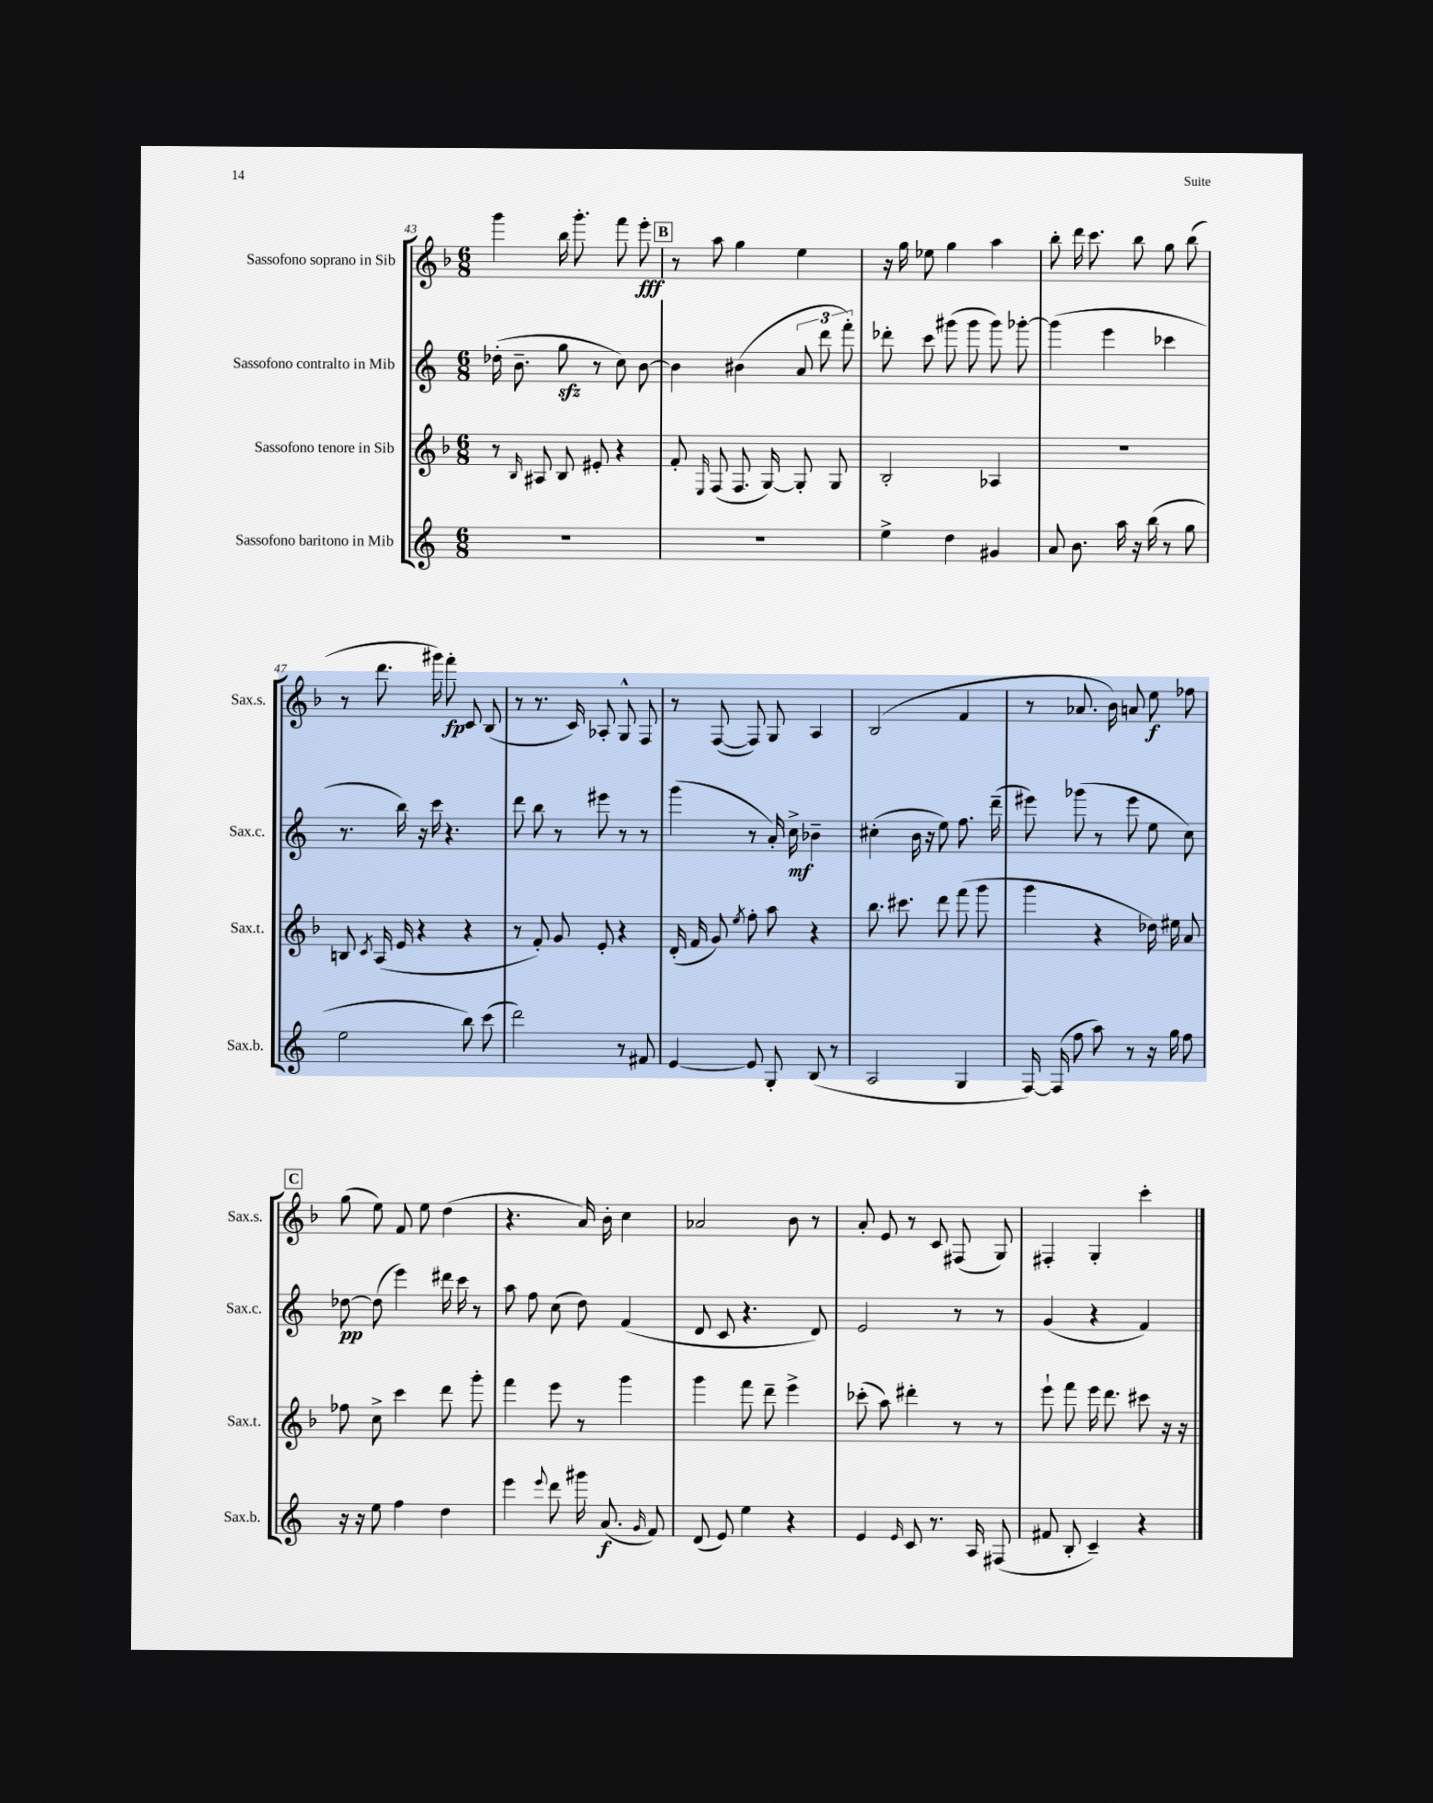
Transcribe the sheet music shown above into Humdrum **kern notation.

**kern	**kern	**kern	**kern
*staff4	*staff3	*staff2	*staff1
*clefG2	*clefG2	*clefG2	*clefG2
*k[]	*k[b-]	*k[]	*k[b-]
*M6/8	*M6/8	*M6/8	*M6/8
2.r	8r	(16dd-'\	4ggg\
.	.	8.b~\	.
.	16qqB-/	.	.
.	8A#/	.	.
.	8B-/	8gg\	16bb-\
.	.	.	8.ggg'\
.	8e#'/	8r	.
.	4r	8cc\)	8fff\
.	.	[8b\	8eee'\
=	=	=	=
2.r	8f'/	4b\]	8r
.	16qqE/	.	.
.	(8F/	.	8aa\
.	8.F/	(4b#\	4gg\
.	[16G/)	.	.
.	8G'/]	12a/	4ee\
.	.	12ddd\	.
.	8G/	.	.
.	.	12fff'\)	.
=	=	=	=
4ee^\	2B-'/	8ddd-'\	16r
.	.	.	16gg\
.	.	8ccc\	8ee-\
4dd\	.	(8ggg#\	4gg\
.	.	8ggg#\	.
4g#/	4A-/	8ggg#\)	4aa\
.	.	[8ggg-'\	.
=	=	=	=
8a/	2.r	(4ggg-\]	8bb-'\
8.b\	.	.	16ddd\
.	.	.	8.ccc\
.	.	4eee\	.
16aa\	.	.	.
16r	.	.	8bb-\
(16bb\	.	.	.
8r	.	4ccc-\	8gg\
8gg\	.	.	(8bb-\
=	=	=	=
2ee\	8B/	8.r	8r
.	8qc/	.	.
.	(16A/	.	8.ddd\
.	16e/	16bb\)	.
.	4r	16r	.
.	.	16ccc\	16ggg#\)
.	.	4.r	8fff'\
8bb\)	4r	.	8c/
(8ccc\	.	.	(8B-/
=	=	=	=
2ddd\)	8r	8ddd\	8r
.	8f'/)	8bb\	8.r
.	8g/	8r	.
.	.	.	16c/)
.	8e'/	8eee#\	8A-'/
8r	4r	8r	8G^^/
8f#/	.	8r	8F/
=	=	=	=
[4e/	(16d'/	(4ggg\	8r
.	16f/	.	.
.	8g/)	.	([8F/
.	8qee/	.	.
8e/]	8ff'\	8r	8F/])
8G'/	8aa\	16a'/)	8G/
.	.	16cc^\	.
(8B/	4r	4b-~\	4A/
8r	.	.	.
=	=	=	=
2A/	8.bb-\	(4cc#'\	(2B-/
.	8.ccc#\	.	.
.	.	16b\	.
.	.	16r	.
.	8ddd\	8ee\)	.
4G/	(8fff\	8.ff\	4f/
.	8ggg\	.	.
.	.	(16ddd~\	.
=	=	=	=
[16F/)	4ggg\	8eee#\)	8r
(16F/]	.	.	.
8ff\	.	(8ggg-\	8.a-/
8aa\)	4r	8r	.
.	.	.	16b-\)
8r	.	8eee#\	8a/
16r	16dd-\)	8ee\	8ee\
16gg\	16ee#\	.	.
8ff\	8a/	8cc\)	8ff-\
=	=	=	=
16r	8ff-\	[8dd-\	(8gg\
16r	.	.	.
8ee\	8cc^\	(8dd-\]	8ee\)
4ff\	4ccc\	4eee\)	8f/
.	.	.	8ee\
4dd\	8ddd\	16ddd#\	(4dd\
.	.	16ccc\	.
.	8ggg'\	8r	.
=	=	=	=
4eee\	4fff\	8aa\	4.r
.	.	8ff\	.
8qqeee/	.	.	.
8ddd\	8eee\	(8cc\	.
16ggg#\	8r	8dd\)	16a/)
(8.a/	.	.	16b-'\
.	4ggg\	(4f/	4cc\
16qqg/	.	.	.
8f/)	.	.	.
=	=	=	=
(8d/	4ggg\	8d/	2a-/
8e/)	.	8c/	.
4ee\	8fff\	4.r	.
.	8ddd~\	.	.
4r	4eee^\	.	8b-\
.	.	8d/)	8r
=	=	=	=
4e/	(8ccc-'\	2e/	8a'/
.	8aa\)	.	8e/
16qqe/	.	.	.
8c/	4ddd#'\	.	8r
8.r	.	.	8c/
.	8r	8r	(8F#/
16A/	.	.	.
(8F#/	8r	8r	8G/)
=	=	=	=
8f#/	8eee`\	(4g/	4F#'/
8B'/	8fff\	.	.
4c~/)	16eee\	4r	4G'/
.	8.ddd\	.	.
4r	8ccc#\	4f/)	4ccc'\
.	16r	.	.
.	16r	.	.
==	==	==	==
*-	*-	*-	*-
